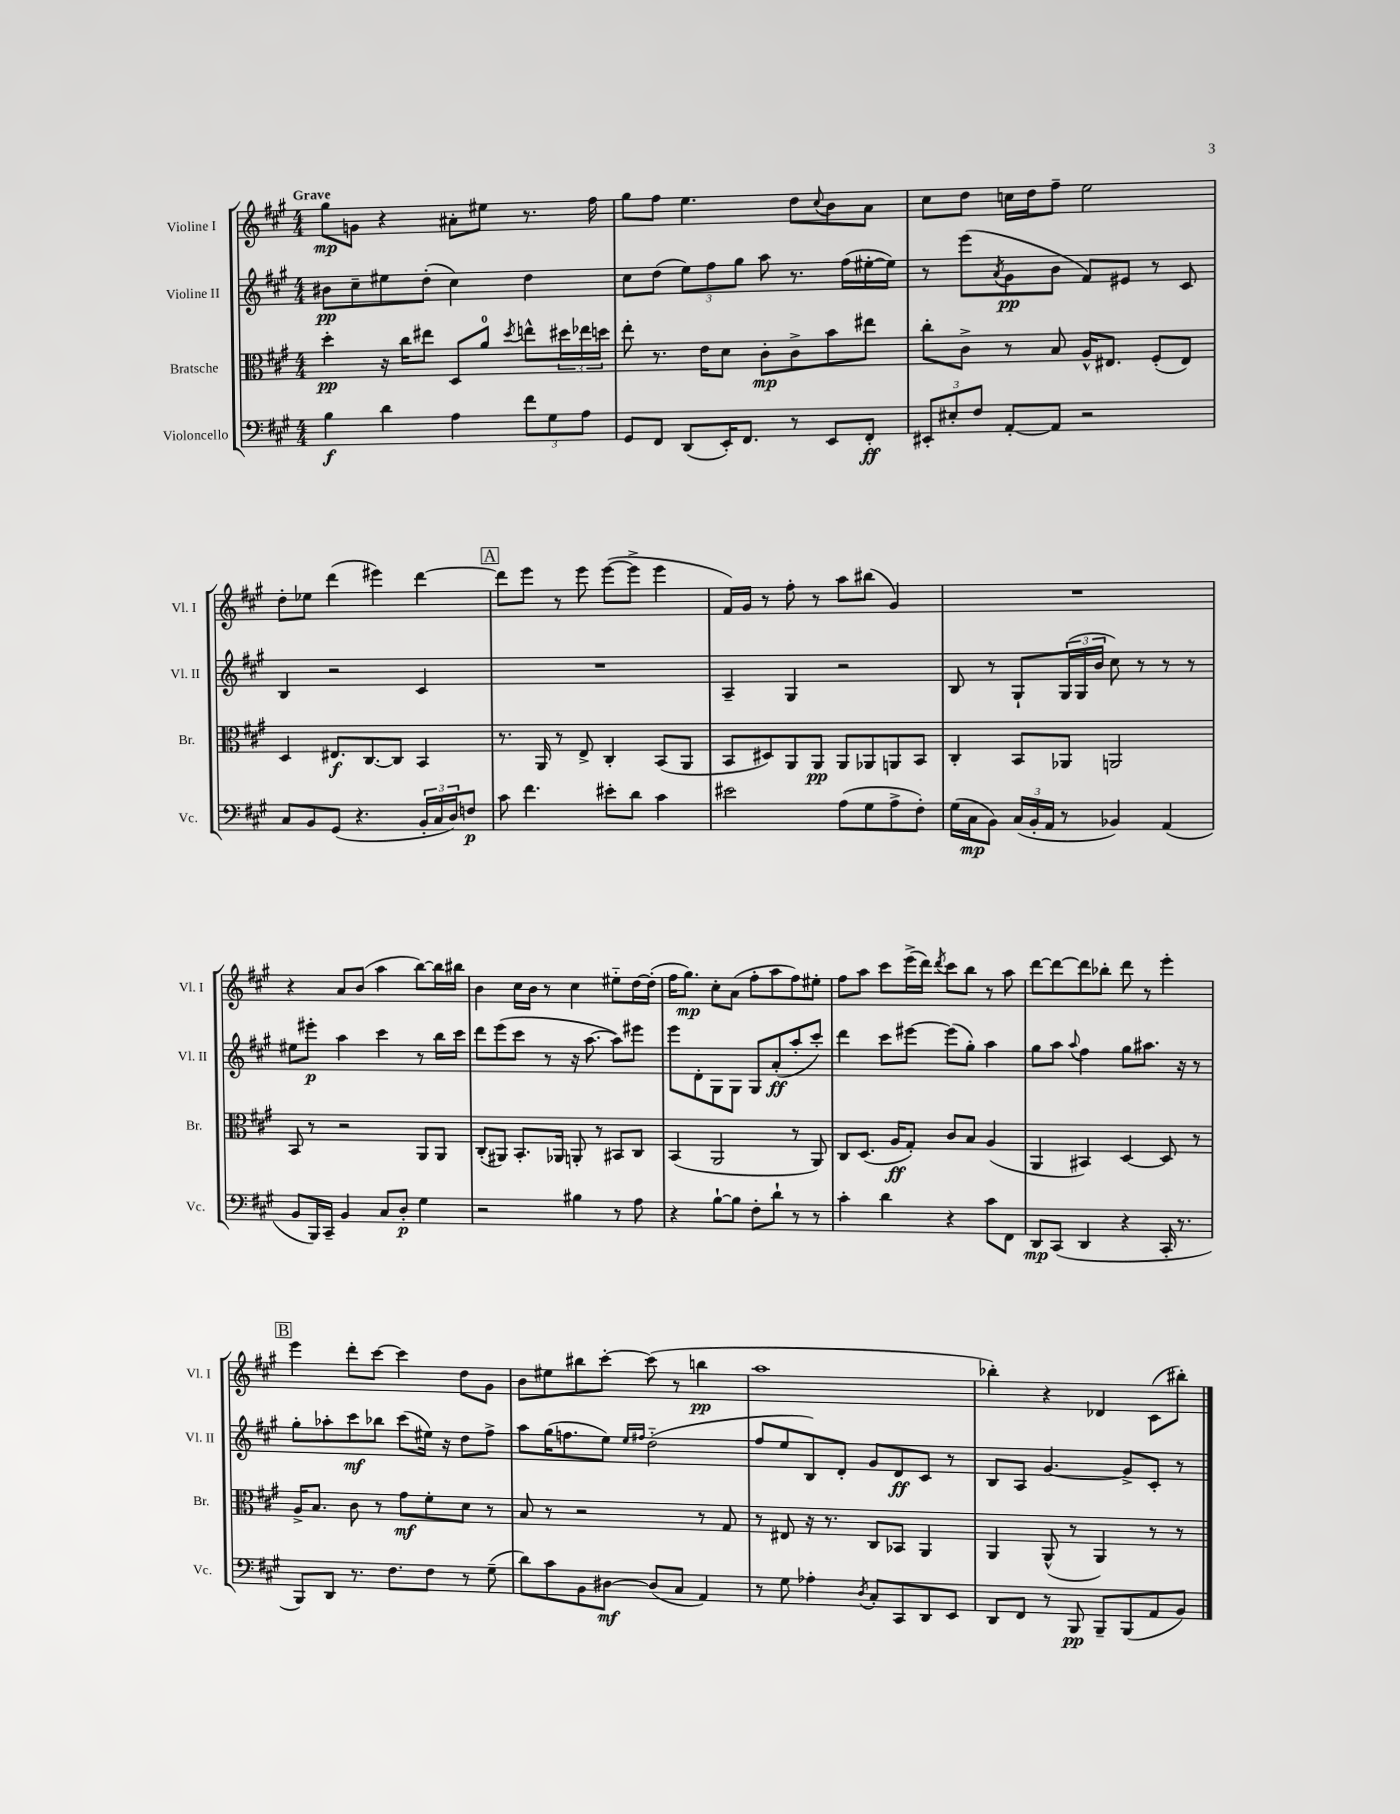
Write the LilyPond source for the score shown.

<<
\new StaffGroup <<
\new Staff = "s0" \with { instrumentName = "Violine I" shortInstrumentName = "Vl. I" } {
    \clef treble \key a \major \numericTimeSignature \time 4/4 \tempo "Grave"
    gis''8\mp g'8 r4 ais'8-. eis''8 r8. fis''16 |
    gis''8 fis''8 e''4. d''8 \appoggiatura { cis''8 } b'8 a'8 |
    cis''8 d''8 c''16 d''16 fis''8-- e''2 |
    d''8-. ees''8 d'''4( eis'''4) d'''4~ |
    \mark \markup { \box "A" } d'''8 e'''8 r8 e'''8 e'''8~( e'''8-> e'''4 |
    fis'16) gis'16 r8 fis''8-. r8 a''8 bis''8( gis'4) |
    R1 |
    r4 a'8 b'8( a''4 b''8~) b''16 bis''16 |
    b'4 cis''16 b'16 r8 cis''4 eis''8-_ d''16~ d''16-.( |
    fis''16 gis''8.\mp) cis''8-. a'8( fis''8-. a''8 fis''8) eis''8-. |
    fis''8 a''8 cis'''8 e'''16->( d'''16) \acciaccatura { d'''8 } cis'''8 b''8 r8 a''8 |
    d'''8~ d'''8~ d'''8 bes''8-. d'''8 r8 e'''4-. |
    \mark \markup { \box "B" } e'''4 d'''8-. cis'''8~ cis'''4 d''8 gis'8 |
    b'8 eis''8 bis''8 cis'''8~-. cis'''8( r8 b''4\pp |
    a''1 |
    bes''4-.) r4 des'4 cis'8( bis''8-.) \bar "|." |
}
\new Staff = "s1" \with { instrumentName = "Violine II" shortInstrumentName = "Vl. II" } {
    \clef treble \key a \major \numericTimeSignature \time 4/4
    bis'8\pp cis''8-- eis''8 d''8-.( cis''4) d''4 |
    cis''8 d''8( \tuplet 3/2 { e''8) fis''8 gis''8 } a''8 r8. fis''16( eis''16~-. eis''16) |
    r8 e'''8( \acciaccatura { a'8 } gis'8\pp b'8 fis'8) eis'8 r8 cis'8 |
    b4 r2 cis'4 |
    \mark \markup { \box "A" } R1 |
    a4-- gis4 r2 |
    b8 r8 gis8-! \tuplet 3/2 { gis16( gis16 b'16 } cis''8) r8 r8 r8 |
    eis''8 eis'''8-.\p a''4 cis'''4 r8 b''16 cis'''16 |
    d'''8 e'''8( cis'''8 r8 r16 a''8.~ a''8) eis'''8 |
    e'''8 d'8-. gis8 gis8 gis8 a'8-.\ff( a''8-. cis'''8-.) |
    d'''4 cis'''8 eis'''8~ eis'''8( gis''8-.) a''4 |
    gis''8 a''8 \appoggiatura { a''8 } fis''4 gis''8 ais''8. r16 r8 |
    \mark \markup { \box "B" } gis''8-. aes''8-. cis'''8\mf bes''8 cis'''8( eis''16) r16 d''8 fis''8-> |
    a''8 gis''16( f''8. e''8) \grace { e''16 fis''16 } d''2-_( |
    fis''8 e''8 b8) d'8-. gis'8 d'8\ff cis'8 r8 |
    b8 a8 gis'4.~ gis'8-> cis'8-. r8 \bar "|." |
}
\new Staff = "s2" \with { instrumentName = "Bratsche" shortInstrumentName = "Br." } {
    \clef alto \key a \major \numericTimeSignature \time 4/4
    d''4-.\pp r16 cis''16 eis''8 d8 a'8-0 \acciaccatura { d''8 } e''8-^ \tuplet 3/2 { dis''16 ees''16 d''16 } |
    e''8-. r8. e'16 d'8 cis'8-.\mp cis'8-> b'8 eis''8 |
    cis''8-. cis'8-> r8 b8 a16-^ eis8. fis8-.( eis8) |
    d4 eis8.\f cis8.~ cis8 b,4 |
    \mark \markup { \box "A" } r8. a,16 r8 e8-> cis4-. b,8( a,8 |
    b,8 dis8) a,8 a,8\pp a,8 aes,8 a,8 b,8 |
    cis4-. b,8 aes,8 a,2 |
    b,8 r8 r2 a,8 a,8 |
    cis8-.( ais,8) b,8.-. aes,16 a,8-. r8 bis,8 cis8 |
    b,4( a,2 r8 a,8) |
    cis8 d8.( a16\ff gis8-.) cis'8 b8 a4( |
    a,4 bis,4) d4~ d8 r8 |
    \mark \markup { \box "B" } a16-> b8. cis'8 r8 gis'8\mf fis'8-. d'8 r8 |
    b8 r8 r2 r8 gis8 |
    r8 eis8 r16 r8. cis8 bes,8 a,4 |
    a,4 a,8-^( r8 a,4) r8 r8 \bar "|." |
}
\new Staff = "s3" \with { instrumentName = "Violoncello" shortInstrumentName = "Vc." } {
    \clef bass \key a \major \numericTimeSignature \time 4/4
    b4\f d'4 a4 \tuplet 3/2 { fis'8 gis8 a8 } |
    gis,8 fis,8 d,8( e,16-.) fis,8. r8 e,8 fis,8-.\ff |
    \tuplet 3/2 { eis,8-. eis8-. fis8 } a,8~-. a,8 r2 |
    cis8 b,8 gis,8( r4. \tuplet 3/2 { b,16-. cis16 d16) } f8\p |
    \mark \markup { \box "A" } cis'8 fis'4. eis'8-. d'8 cis'4 |
    eis'2 a8( gis8 a8-> fis8-.) |
    gis16( cis16\mp b,8) \tuplet 3/2 { cis16( b,16-. a,16 } r8 bes,4) a,4( |
    b,8 b,,16) cis,16-- b,4 cis8 d8-.\p gis4 |
    r2 bis4 r8 a8 |
    r4 b8~-! b8 fis8-. d'8-! r8 r8 |
    cis'4-. d'4 r4 cis'8 fis,8 |
    d,8\mp cis,8( d,4 r4 cis,16-. r8. |
    \mark \markup { \box "B" } b,,8) d,8 r8. fis8. fis8 r8 gis8--( |
    d'8) cis'8 b,8 dis8~\mf dis8( cis8 a,4) |
    r8 gis8 aes4-. \acciaccatura { d8 } cis8-. cis,8 d,8 e,8 |
    d,8 fis,8 r8 b,,8\pp b,,8-- b,,8( a,8 b,8) \bar "|." |
}
>>
>>
\layout { \context { \Score \remove "Bar_number_engraver" } }
